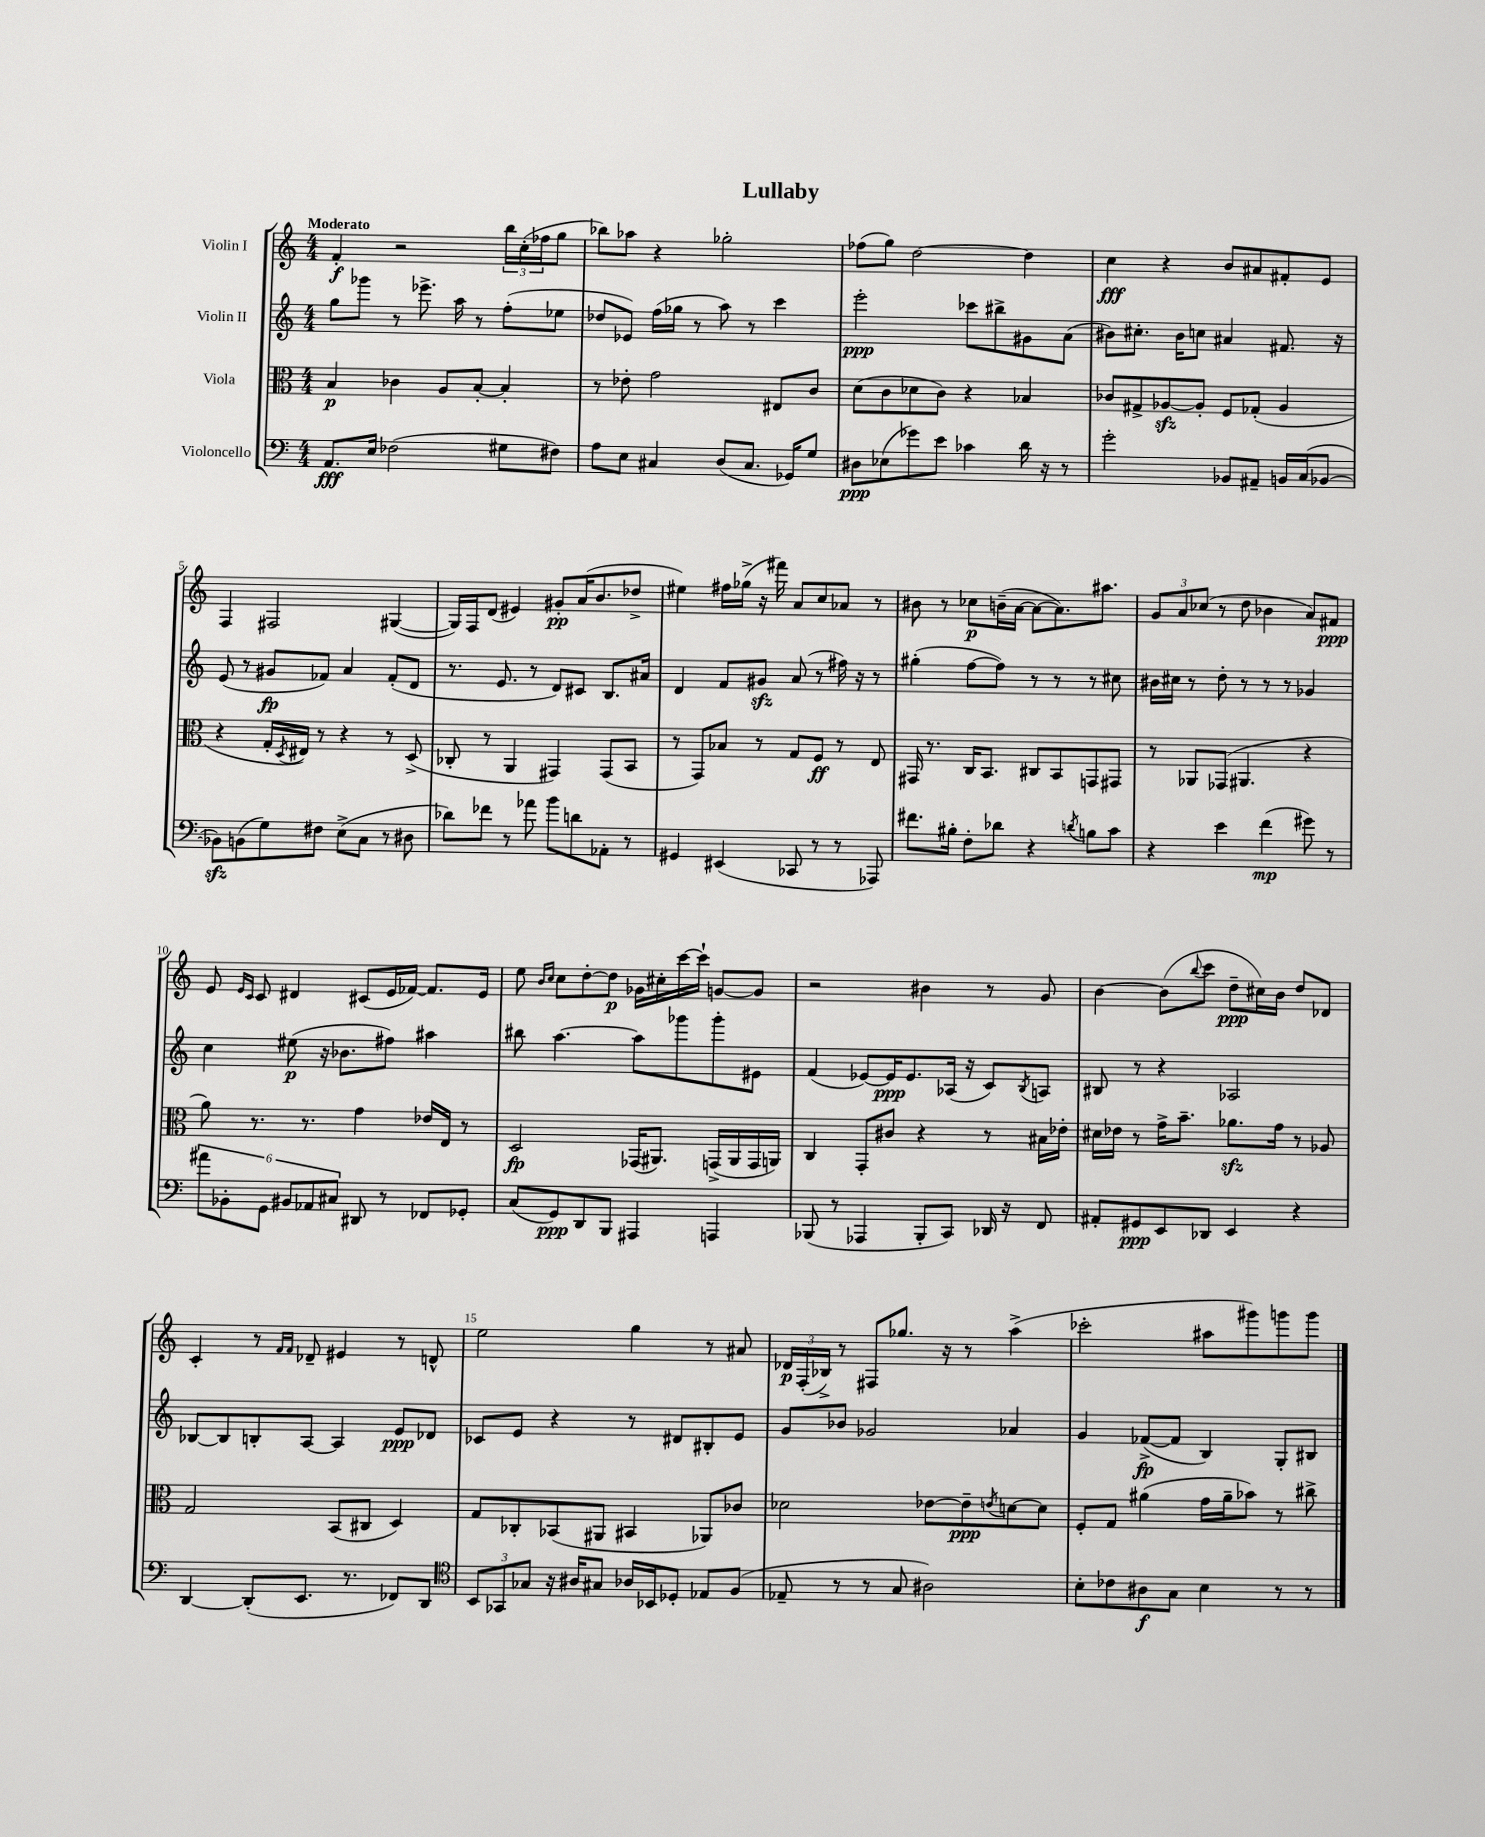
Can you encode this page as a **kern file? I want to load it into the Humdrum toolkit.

**kern	**dynam	**kern	**dynam	**kern	**dynam	**kern	**dynam
*part4	*part4	*part3	*part3	*part2	*part2	*part1	*part1
*staff4	*staff4	*staff3	*staff3	*staff2	*staff2	*staff1	*staff1
*I"Violoncello	*	*I"Viola	*	*I"Violin II	*	*I"Violin I	*
*clefF4	*	*clefC3	*	*clefG2	*	*clefG2	*
*k[]	*	*k[]	*	*k[]	*	*k[]	*
*M4/4	*	*M4/4	*	*M4/4	*	*M4/4	*
=1	=1	=1	=1	=1	=1	=1	=1
!	!	!	!	!	!	!LO:TX:a:B:t=Moderato	!
8.AA/L	fff	4B/	p	8gg\L	.	4f'/	f
.	.	.	.	8ggg-X\J	.	.	.
16E/Jk	.	.	.	.	.	.	.
(2F-X\	.	4c-X\	.	8r	.	2r	.
.	.	.	.	8.eee-X^\	.	.	.
.	.	8A/L	.	.	.	.	.
.	.	.	.	16aa\	.	.	.
.	.	[8B'/J	.	8r	.	.	.
8G#X\L	.	4B'/]	.	(8ff'\L	.	24bb\LL	.
.	.	.	.	.	.	(24cc'\	.
.	.	.	.	.	.	24ff-X\J	.
8F#X\J)	.	.	.	8ee-X\J	.	8gg\J	.
=2	=2	=2	=2	=2	=2	=2	=2
8A\L	.	8r	.	8dd-X/L	.	8bb-X\L)	.
8E\J	.	8e-X'\	.	8e-X/J)	.	8aa-X\J	.
4C#X/	.	2g\	.	(16ff\LL	.	4r	.
.	.	.	.	16gg-X\JJ	.	.	.
.	.	.	.	8r	.	.	.
(8D/L	.	.	.	8aa\)	.	2gg-X'\	.
8.C#/J	.	.	.	8r	.	.	.
.	.	8E#X/L	.	4ccc\	.	.	.
16GG-X/KL)	.	.	.	.	.	.	.
8G/J	.	8c/J	.	.	.	.	.
=3	=3	=3	=3	=3	=3	=3	=3
8D#X\L	ppp	(8d\L	.	2eee'\	ppp	(8ff-X\L	.
(8E-X\	.	8c\	.	.	.	8gg\J)	.
8g-X\)	.	8d-X\	.	.	.	[2dd\	.
8e\J	.	8c\J)	.	.	.	.	.
4c-X\	.	4r	.	8ccc-X\L	.	.	.
.	.	.	.	8bb#X^\	.	.	.
16d\	.	4B-X/	.	8g#X\	.	4dd\]	.
16r	.	.	.	.	.	.	.
8r	.	.	.	(8a\J	.	.	.
=4	=4	=4	=4	=4	=4	=4	=4
2g'\	.	8c-X/L	.	8b#X\L)	.	4cc\	fff
.	.	8G#X^/	.	8.cc#X'\J	.	.	.
.	.	[8A-Xzz/	.	.	.	4r	.
.	.	.	.	16b#\KL	.	.	.
.	.	8A-'/J]	.	8ccn\J	.	.	.
8BB-X/L	.	8F/L	.	4a#X/	.	8b/L	.
8AA#X~/J	.	(8G-X'/J	.	.	.	8a#X/	.
16BBn/LL	.	4A-/	.	8.f#X/	.	8f#X'/	.
(16C/J	.	.	.	.	.	.	.
[8BB-X/J	.	.	.	.	.	8e/J	.
.	.	.	.	16r	.	.	.
!!LO:LB:g=z
=5	=5	=5	=5	=5	=5	=5	=5
8BB-Xzz\L])	.	4r	.	(8e/	.	4F/	.
(8BBn\	.	.	.	8r	.	.	.
8G\)	.	16G'/LL	.	8g#X/L	fp	2F#X/	.
.	.	8qD/	.	.	.	.	.
.	.	16E#X/JJ)	.	.	.	.	.
8F#X\J	.	8r	.	8f-X/J)	.	.	.
(8E^\L	.	4r	.	4a/	.	.	.
8C\J	.	.	.	.	.	.	.
8r	.	8r	.	(8f-'/L	.	([4G#X/	.
8D#X\	.	(8D^/	.	8d/J	.	.	.
=6	=6	=6	=6	=6	=6	=6	=6
8d-X\L)	.	8C-X'/	.	8.r	.	16G#/LL])	.
.	.	.	.	.	.	16F/J	.
8f-X\J	.	8r	.	.	.	(8d/J	.
.	.	.	.	8.e/	.	.	.
8r	.	4AA/	.	.	.	4e#X/)	.
8a-X\	.	.	.	8r	.	.	.
8b\L	.	4GG#X/)	.	8d/L)	.	8g#X'/L	pp
8dn\	.	.	.	8c#X/J	.	(16a/K	.
.	.	.	.	.	.	8.b/	.
8AA-X'\J	.	(8GG#/L	.	8.B/L	.	.	.
8r	.	8BB/J	.	.	.	8dd-X^/J	.
.	.	.	.	16a#X/Jk	.	.	.
=7	=7	=7	=7	=7	=7	=7	=7
4GG#X/	.	8r	.	4d/	.	4ee#X\)	.
.	.	8GG/L)	.	.	.	.	.
(4EE#X/	.	8B-X/J	.	8f/L	.	16ff#X\LL	.
.	.	.	.	.	.	(16gg-X^\JJ	.
.	.	8r	.	8g#Xzz/J	.	16r	.
.	.	.	.	.	.	16fff#X\)	.
8CC-X/	.	8G/L	.	(8a/	.	8a/L	.
8r	.	8F/J	ff	8r	.	8cc/	.
8r	.	8r	.	16ff#X\)	.	8a-X/J	.
.	.	.	.	16r	.	.	.
8AAA-X/)	.	8E/	.	8r	.	8r	.
=8	=8	=8	=8	=8	=8	=8	=8
8.f#X\L	.	16GG#X/	.	(4gg#X'\	.	8b#X\	.
.	.	8.r	.	.	.	.	.
.	.	.	.	.	.	8r	.
16B#X'\Jk	.	.	.	.	.	.	.
8F'\L	.	16C/KL	.	[8ff\L	.	8cc-X\L	p
.	.	8.BB/J	.	.	.	.	.
8d-X\J	.	.	.	8ff\J])	.	(16bn~\L	.
.	.	.	.	.	.	[16a\JJ	.
4r	.	8C#X/L	.	8r	.	8a\L_	.
.	.	8BB/	.	8r	.	8.a\])	.
8qdn/	.	.	.	.	.	.	.
8Bn\L	.	8GGn/	.	8r	.	.	.
.	.	.	.	.	.	8.aa#X\J	.
8c\J	.	8GG#X/J	.	8cc#X\	.	.	.
=9	=9	=9	=9	=9	=9	=9	=9
4r	.	8r	.	16b#X\LL	.	12g/L	.
.	.	.	.	16cc#X\JJ	.	.	.
.	.	.	.	.	.	12a/	.
.	.	8AA-X/L	.	8r	.	.	.
.	.	.	.	.	.	(12cc-X/J	.
4e\	.	(8GG-X/J	.	8dd'\	.	8r	.
.	.	4.AA#X/	.	8r	.	8dd\	.
(4f\	mp	.	.	8r	.	4b-X\	.
.	.	.	.	8r	.	.	.
8g#X\)	.	4r	.	4g-X/	.	8a/L)	.
8r	.	.	.	.	.	8f#X/J	ppp
!!LO:LB:g=z
=10	=10	=10	=10	=10	=10	=10	=10
12a#X\L	.	8a\)	.	4cc\	.	8e/	.
12BB-X'\	.	.	.	.	.	.	.
.	.	.	.	.	.	16qqe/LL	.
.	.	.	.	.	.	16qqc/JJ	.
.	.	8.r	.	.	.	8c/	.
12GG\J	.	.	.	.	.	.	.
12BB#X/L	.	.	.	(8ee#X\	p	4d#X/	.
.	.	8.r	.	.	.	.	.
12AA-X/	.	.	.	.	.	.	.
.	.	.	.	16r	.	.	.
12C#X/J	.	.	.	.	.	.	.
.	.	.	.	8.b-X\L	.	.	.
8DD#X/	.	4g\	.	.	.	(8c#X/L	.
8r	.	.	.	8ff#X\J)	.	16e/L	.
.	.	.	.	.	.	[16f-X/JJ)	.
8FF-X/L	.	16e-X/LL	.	4aa#X\	.	8.f-/L]	.
.	.	16E/JJ	.	.	.	.	.
8GG-X'/J	.	8r	.	.	.	.	.
.	.	.	.	.	.	16e/Jk	.
=11	=11	=11	=11	=11	=11	=11	=11
(8C/L	.	2D/	fp	8bb#X\	.	8ee\	.
.	.	.	.	.	.	16qqb/LL	.
.	.	.	.	.	.	16qqcc/JJ	.
8GG/)	ppp	.	.	[4.aa\	.	8cc\L	.
8DD/	.	.	.	.	.	[8dd'\	.
8BBB/J	.	.	.	.	.	8dd\J]	p
4AAA#X/	.	(16GG-X/KL	.	8aa\L]	.	16g-X\LL	.
.	.	8.AA#X/J)	.	.	.	16cc#X'\	.
.	.	.	.	8ggg-X\	.	[16ccc\	.
.	.	.	.	.	.	16ccc`\JJ]	.
4AAAn/	.	(16GGn^/LL	.	8ggg-'\	.	[8gn/L	.
.	.	16AA#/	.	.	.	.	.
.	.	16GG/	.	8e#X\J	.	8g/J]	.
.	.	16AAn/JJ)	.	.	.	.	.
=12	=12	=12	=12	=12	=12	=12	=12
(8BBB-X/	.	4C/	.	(4f/	.	2r	.
8r	.	.	.	.	.	.	.
4AAA-X/	.	8GG'/L	.	[8e-X/L)	.	.	.
.	.	8c#X/J	.	16e-/K]	ppp	.	.
.	.	.	.	8.e-/	.	.	.
8BBB-'/L	.	4r	.	.	.	4b#X\	.
8CC/J)	.	.	.	(16A-X/Jk	.	.	.
.	.	.	.	16r	.	.	.
16DD-X/	.	8r	.	8c/L)	.	8r	.
16r	.	.	.	.	.	.	.
.	.	.	.	8qB/	.	.	.
8FF/	.	16B#X\LL	.	8An/J	.	8g/	.
.	.	16e-X'\JJ	.	.	.	.	.
=13	=13	=13	=13	=13	=13	=13	=13
8AA#X'/L	.	16d#X\LL	.	8B#X/	.	[4b\	.
.	.	16e-X\JJ	.	.	.	.	.
8GG#X/	ppp	8r	.	8r	.	.	.
8EE/	.	16g^\KL	.	4r	.	(8b\L]	.
.	.	8.b~\J	.	.	.	.	.
.	.	.	.	.	.	8qqbb/	.
8DD-X/J	.	.	.	.	.	8ccc\J	.
4EE/	.	8.a-Xzz\L	.	2A-X/	.	8dd~\L	ppp
.	.	.	.	.	.	16cc#X\L)	.
.	.	16g\Jk	.	.	.	16b\JJ	.
4r	.	8r	.	.	.	8dd/L	.
.	.	8A-X/	.	.	.	8d-X/J	.
!!LO:LB:g=z
=14	=14	=14	=14	=14	=14	=14	=14
[4DD/	.	2G/	.	[8B-X/L	.	4c'/	.
.	.	.	.	8B-/]	.	.	.
(8DD'/L]	.	.	.	8Bn'/	.	8r	.
.	.	.	.	.	.	16qqf/LL	.
.	.	.	.	.	.	16qqf/JJ	.
8.EE/J	.	.	.	[8A/J	.	8d-X~/	.
.	.	(8BB/L	.	4A/]	.	4e#X/	.
8.r	.	.	.	.	.	.	.
.	.	8C#X/J	.	.	.	.	.
8FF-X/L)	.	4D/)	.	8e/L	ppp	8r	.
8DD/J	.	.	.	8d-X/J	.	8dn^^/	.
=15	=15	=15	=15	=15	=15	=15	=15
*clefC4	*	*	*	*	*	*	*
12BB/L	.	8G/L	.	8c-X/L	.	2ee\	.
12GG-X/	.	.	.	.	.	.	.
.	.	8C-X'/	.	8e/J	.	.	.
12G-X/J	.	.	.	.	.	.	.
16r	.	(8BB-X/	.	4r	.	.	.
16A#X/KL	.	.	.	.	.	.	.
8G#X/J	.	8AA#X/J	.	.	.	.	.
16A-X/LL	.	4BB#X/	.	8r	.	4gg\	.
16BB-X/J	.	.	.	.	.	.	.
8D-X'/J	.	.	.	8d#X/L	.	.	.
8E-X/L	.	8AA-X/L)	.	8B#X'/	.	8r	.
(8F/J	.	8c-X/J	.	8e/J	.	8a#X/	.
=16	=16	=16	=16	=16	=16	=16	=16
8E-X~/	.	2d-X\	.	8g/L	.	24d-X/LL	p
.	.	.	.	.	.	(24F'/	.
.	.	.	.	.	.	24B-X^/JJ)	.
8r	.	.	.	8b-X/J	.	8r	.
8r	.	.	.	2g-X/	.	8F#X/L	.
8G/	.	.	.	.	.	8.gg-X/J	.
2A#X\)	.	[8e-X\L	.	.	.	.	.
.	.	.	.	.	.	16r	.
.	.	8e-~\]	ppp	.	.	8r	.
.	.	8qen/	.	.	.	.	.
.	.	[8dn\	.	4a-X/	.	(4aa^\	.
.	.	8d\J]	.	.	.	.	.
=17	=17	=17	=17	=17	=17	=17	=17
8B'\L	.	8F'/L	.	4g/	.	2ccc-X'\	.
8c-X\	.	8G/J	.	.	.	.	.
8A#X\	f	(4a#X\	.	([8f-X^/L	fp	.	.
8G\J	.	.	.	8f-/J]	.	.	.
4B\	.	16g\LL	.	4B/)	.	8aa#X\L	.
.	.	16a#~\J	.	.	.	.	.
.	.	8b-X\J)	.	.	.	8ggg#X\)	.
8r	.	8r	.	8G'/L	.	8gggn\	.
8r	.	8cc#X^\	.	8B#X/J	.	8ggg\J	.
==	==	==	==	==	==	==	==
*-	*-	*-	*-	*-	*-	*-	*-
